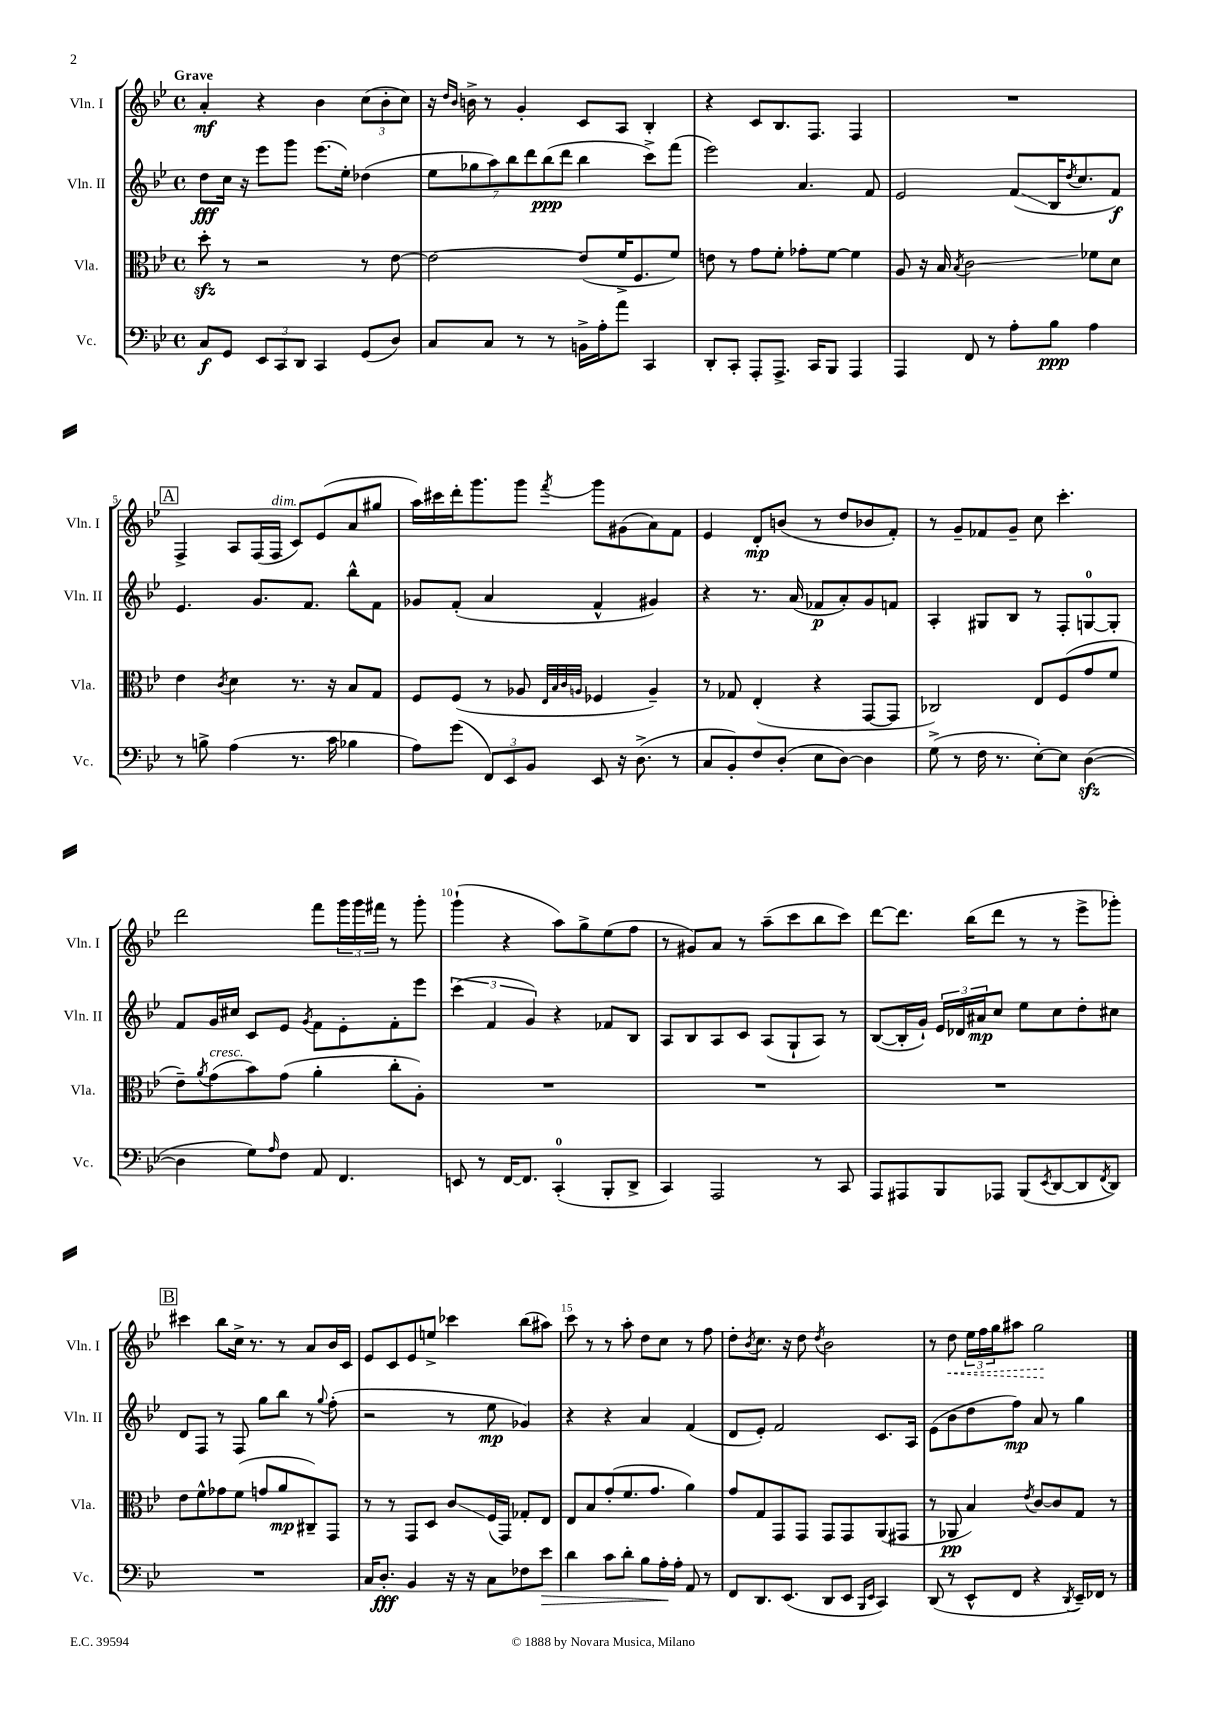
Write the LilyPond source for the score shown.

<<
\new StaffGroup <<
\new Staff = "s0" \with { instrumentName = "Vln. I" shortInstrumentName = "Vln. I" } {
    \clef treble \key bes \major \defaultTimeSignature \time 4/4 \tempo "Grave"
    a'4-.\mf r4 bes'4 \tuplet 3/2 { c''8( bes'8-. c''8) } |
    r16 \grace { d''16 bes'16 } b'16-> r8 g'4-. c'8 a8 bes4-. |
    r4 c'8 bes8. f8. f4 |
    R1 |
    \mark \markup { \box "A" } f4-> a8 f16( f16^\markup { \italic "dim." } c'8) ees'8( a'8 gis''8 |
    a''16) cis'''16 d'''16-. g'''8. g'''8 \acciaccatura { f'''8 } g'''8 gis'8( a'8) f'8 |
    ees'4 d'8-.\mp b'8( r8 d''8 bes'8 f'8-.) |
    r8 g'8-- fes'8 g'8-- c''8 c'''4.-. |
    d'''2 f'''8 \tuplet 3/2 { g'''16 g'''16 fis'''16 } r8 g'''8-. |
    g'''4-!( r4 a''8) g''8-> ees''8( f''8 |
    r8 gis'8) a'8 r8 a''8--( c'''8 bes''8 c'''8) |
    d'''8~ d'''8. bes''16( d'''8 r8 r8 ees'''8-> ges'''8-.) |
    \mark \markup { \box "B" } cis'''4 bes''8 c''16-> r8. r8 a'8 bes'16 c'16 |
    ees'8 c'8 ees'8 e''8-> ces'''4 bes''8( ais''8) |
    c'''8 r8 r8 a''8-. d''8 c''8 r8 f''8 |
    d''8-. \acciaccatura { bes'8 } c''8. r16 d''8 \acciaccatura { d''8 } bes'2 |
    r8 \once \override Hairpin.style = #'dashed-line d''8\< \tuplet 3/2 { ees''16 f''16 g''16 } ais''8 g''2\! \bar "|." |
}
\new Staff = "s1" \with { instrumentName = "Vln. II" shortInstrumentName = "Vln. II" } {
    \clef treble \key bes \major \defaultTimeSignature \time 4/4
    d''8\fff c''16 r16 ees'''8 g'''8 ees'''8.( ees''16-.) des''4( |
    \tuplet 7/4 { ees''8 ges''8 a''8) bes''8 d'''8 bes''8\ppp( d'''8 } bes''4 c'''8->) f'''8( |
    ees'''2) a'4. f'8 |
    ees'2 f'8\glissando( bes16 \acciaccatura { d''8 } c''8. f'8\f) |
    \mark \markup { \box "A" } ees'4. g'8. f'8. bes''8-^ f'8 |
    ges'8 f'8-.( a'4 f'4-^ gis'4) |
    r4 r8. a'16( fes'8\p a'8-.) g'8 f'8 |
    a4-. gis8 bes8 r8 f8-. g8-0~ g8-. |
    f'8 g'16 cis''16 c'8 ees'8 \acciaccatura { g'8 } f'8 ees'8-. f'8-. ees'''8 |
    \tuplet 3/2 { c'''4( f'4 g'4) } r4 fes'8 bes8 |
    a8 bes8 a8 c'8 a8( g8-! a8) r8 |
    bes8~( bes16-. g'16-!) \tuplet 3/2 { ees'16 des'16 ais'16\mp } c''8 ees''8 c''8 d''8-. cis''8 |
    \mark \markup { \box "B" } d'8 f8 r8 f8 g''8 bes''8 r8 \appoggiatura { g''8 } f''8-.( |
    r2 r8 ees''8\mp ges'4) |
    r4 r4 a'4 f'4( |
    d'8 ees'8-.) f'2 c'8. a16 |
    ees'8( bes'8 d''8 f''8\mp) a'8 r8 g''4 \bar "|." |
}
\new Staff = "s2" \with { instrumentName = "Vla." shortInstrumentName = "Vla." } {
    \clef alto \key bes \major \defaultTimeSignature \time 4/4
    d''8-.\sfz r8 r2 r8 ees'8~ |
    ees'2~ ees'8( f'16-> f8. f'8) |
    e'8 r8 g'8 f'8-. ges'8-. f'8~ f'4 |
    a8 r16 bes16 \acciaccatura { bes8 } c'2\glissando fes'8 d'8 |
    \mark \markup { \box "A" } ees'4 \acciaccatura { c'8 } d'4 r8. r16 bes8 g8 |
    f8 f8( r8 aes8 \grace { ees32 bes32 c'32 a32 } fes4 a4--) |
    r8 ges8 ees4-.( r4 g,8~ g,8 |
    ces2) ees8 f8( g'8 f'8 |
    ees'8--) \acciaccatura { a'8 } g'8^\markup { \italic "cresc." }( bes'8) g'8( a'4-. c''8-. a8-.) |
    R1 |
    R1 |
    R1 |
    \mark \markup { \box "B" } ees'8 f'8-^ ges'8 f'8( g'8 a'8\mp cis8--) g,8 |
    r8 r8 g,8 d8 c'8\glissando f16( g,16) ges8-. ees8 |
    ees8 bes8 g'8-.( f'8. g'8. a'4) |
    g'8 g8 g,8 g,8 g,8 g,8 a,8( gis,8 |
    r8 aes,8\pp bes4) \acciaccatura { ees'8 } c'8~ c'8 g8 r8 \bar "|." |
}
\new Staff = "s3" \with { instrumentName = "Vc." shortInstrumentName = "Vc." } {
    \clef bass \key bes \major \defaultTimeSignature \time 4/4
    c8\f g,8 \tuplet 3/2 { ees,8 c,8 d,8 } c,4 g,8( d8) |
    c8 c8 r8 r8 b,16-> a16-. a'8 c,4 |
    d,8-. c,8-. a,,8-. a,,8.-> c,16 bes,,8 a,,4 |
    a,,4 f,8 r8 a8-. bes8\ppp a4 |
    \mark \markup { \box "A" } r8 b8-> a4( r8. c'16 bes4 |
    a8) g'8( \tuplet 3/2 { f,8) ees,8 bes,8 } ees,8 r16 d8.->( r8 |
    c8 bes,8-.) f8 d8-.( ees8 d8~) d4 |
    g8->( r8 f16 r8. ees8~-.) ees8 d4~\sfz( |
    d4 g8) \grace { a16 } f8 a,8 f,4. |
    e,8 r8 f,16~ f,8. c,4-0-.( bes,,8-. d,8-> |
    c,4) a,,2 r8 c,8 |
    a,,8 ais,,8 bes,,8 aes,,8 bes,,8( \acciaccatura { ees,8 } d,8~ d,8 \acciaccatura { f,8 } d,8) |
    \mark \markup { \box "B" } R1 |
    c16 d8.-.\fff bes,4 r16 r16 c8 fes8 ees'8\> |
    d'4 c'8 d'8-. bes8 a16-.\! a16-. a,8 r8 |
    f,8 d,8. ees,8.( d,8 ees,8 \grace { bes,,16 ees,16 } c,4) |
    d,8( r8 ees,8-^ f,8 r4 \acciaccatura { d,8 } ees,16--) fes,16 r8 \bar "|." |
}
>>
>>
\layout { \context { \Score \override BarNumber.break-visibility = ##(#f #t #t) barNumberVisibility = #(every-nth-bar-number-visible 5) } }
